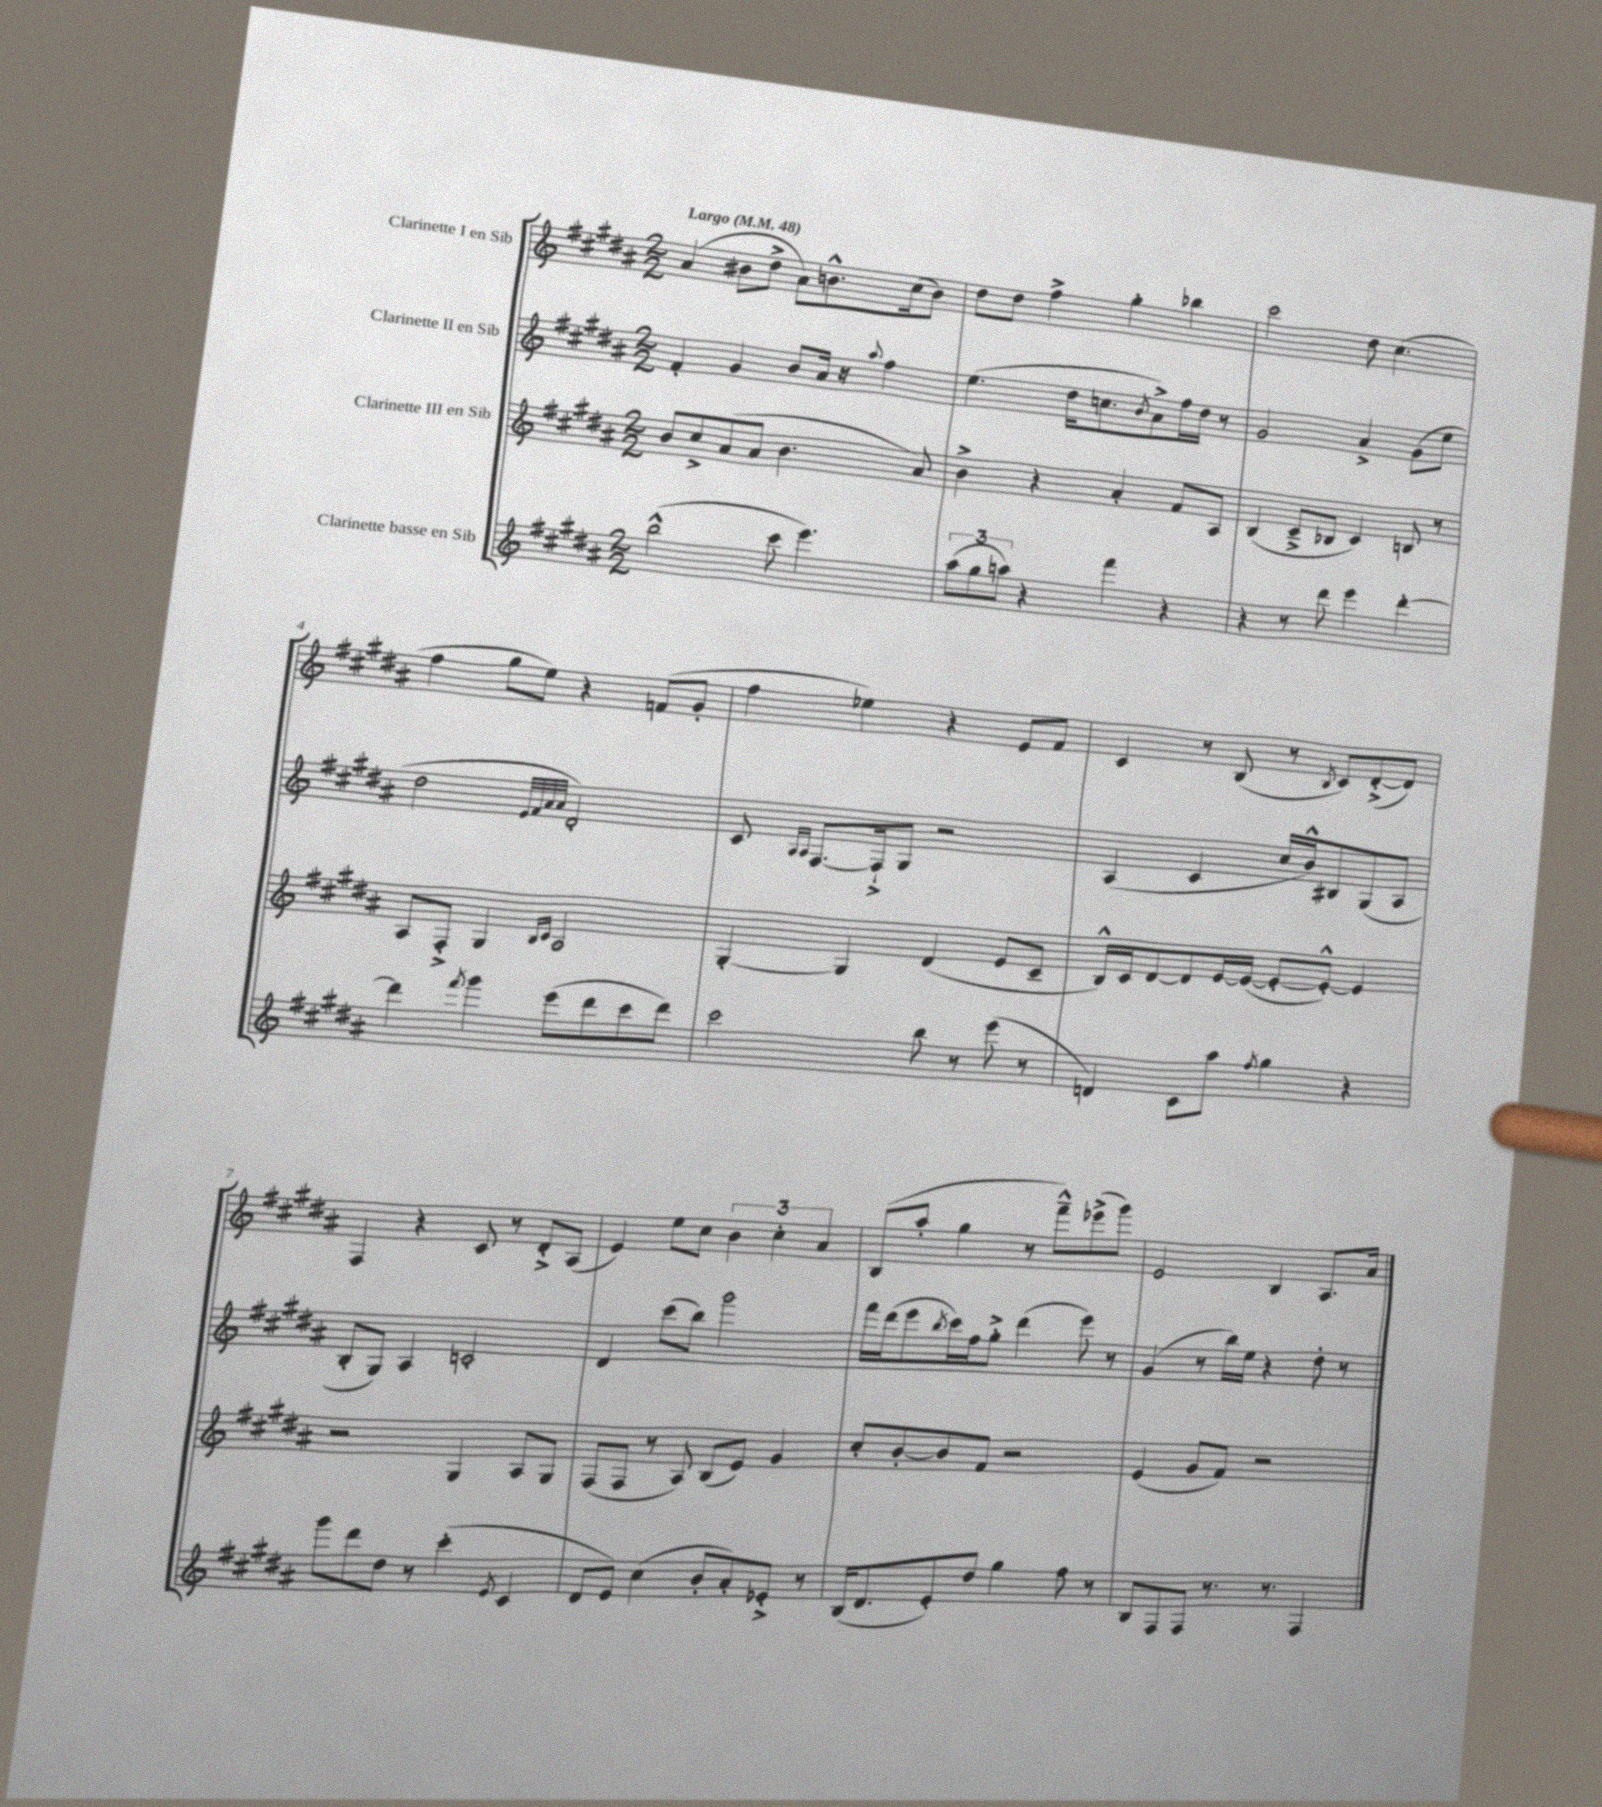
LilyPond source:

<<
\new StaffGroup <<
\new Staff = "s0" \with { instrumentName = "Clarinette I en Sib" } {
    \clef treble \key b \major \numericTimeSignature \time 2/2 \tempo "Largo" 4 = 48
    ais'4( bis'8 dis''8-> ais'8) b'8.-^ cis''16( b'8) |
    dis''8 dis''8 fis''4-> gis''4-. bes''4 |
    cis'''2 dis''8 cis''4.( |
    fis''4 gis''8 e''8) r4 f'8( gis'8-. |
    fis''4 ees''4) r4 e'8 fis'8 |
    cis'4 r8 b8( r8 \acciaccatura { b8 } cis'8) dis'8~-.->( dis'8) |
    fis4 r4 cis'8 r8 dis'8-.-> ais8( |
    e'4) e''8 cis''8 \tuplet 3/2 { b'4 cis''4-. ais'4 } |
    b8( ais''8-. gis''4 r8 fis'''8---^) ees'''8->( gis'''8) |
    e'2 b4 ais8. ais'16 \bar "|." |
}
\new Staff = "s1" \with { instrumentName = "Clarinette II en Sib" } {
    \clef treble \key b \major \numericTimeSignature \time 2/2
    fis'4-. gis'4 b'8 ais'16 r16 \appoggiatura { ais''8 } fis''4 |
    e''4.( dis''16 c''8. \acciaccatura { b'8 } ais'8->) fis''16 dis''16 r8 |
    gis'2 ais'4-> gis'8( e''8 |
    dis''2 \grace { e'32 fis'32 ais'32 ais'32 } dis'2-.) |
    cis'8 \grace { ais16 ais16 } fis8.~ fis16-!-> gis8 r2 |
    ais4( cis'4 cis''16 b'16-^) bis8 gis8( ais8 |
    b8-. gis8) ais4 c'2-. |
    dis'4 cis'''8( b''8) gis'''2 |
    fis'''16 dis'''16( e'''8 \acciaccatura { b''8 } cis'''16) fis''16 gis''8-.-> dis'''4( e'''8) r8 |
    gis'4( r8 b''16) e''16 r4 dis''8-. r8 \bar "|." |
}
\new Staff = "s2" \with { instrumentName = "Clarinette III en Sib" } {
    \clef treble \key b \major \numericTimeSignature \time 2/2
    b'8 cis''8-> ais'8( ais'8 b'4. ais'8) |
    b'4-> r4 ais'4-. fis'8 ais8 |
    b4( cis'8---> bes8 cis'4) b8 r8 |
    ais8 fis8-.-> gis4 \grace { b16 cis'16 } ais2 |
    gis4~-. gis4 dis'4( e'8 cis'8-- |
    b16-^) cis'16 dis'8~ dis'8 e'16~ e'16~( e'8~-. e'8~-.-^) e'4 |
    r2 gis4 ais8 gis8 |
    fis8( fis8 r8 ais8) b8( e'8) gis'4 |
    cis''8-. b'8~-. b'8 fis'8 r2 |
    e'4( gis'8 fis'8) r2 \bar "|." |
}
\new Staff = "s3" \with { instrumentName = "Clarinette basse en Sib" } {
    \clef treble \key b \major \numericTimeSignature \time 2/2
    b''2-^( cis'''8 e'''4.) |
    \tuplet 3/2 { ais''8( gis''8 a''8) } r4 fis'''4 r4 |
    r4 r8 dis'''8 e'''4 dis'''4~-. |
    dis'''4 \acciaccatura { fis'''8 } gis'''4 e'''8( dis'''8 cis'''8 dis'''8) |
    cis'''2 b''8 r8 e'''8( r8 |
    d'4) cis'8 ais''8 \acciaccatura { fis''8 } gis''4 r4 |
    gis'''8 dis'''8 dis''8 r8 cis'''4-.( \acciaccatura { e'8 } cis'4 |
    dis'8 e'8) cis''4( b'8-. ais'8-.) ees'8-.-> r8 |
    b16( dis'8. e'8-.) dis''8 gis''4 fis''8 r8 |
    b8 fis8 fis8 r8. r8. fis4 \bar "|." |
}
>>
>>
